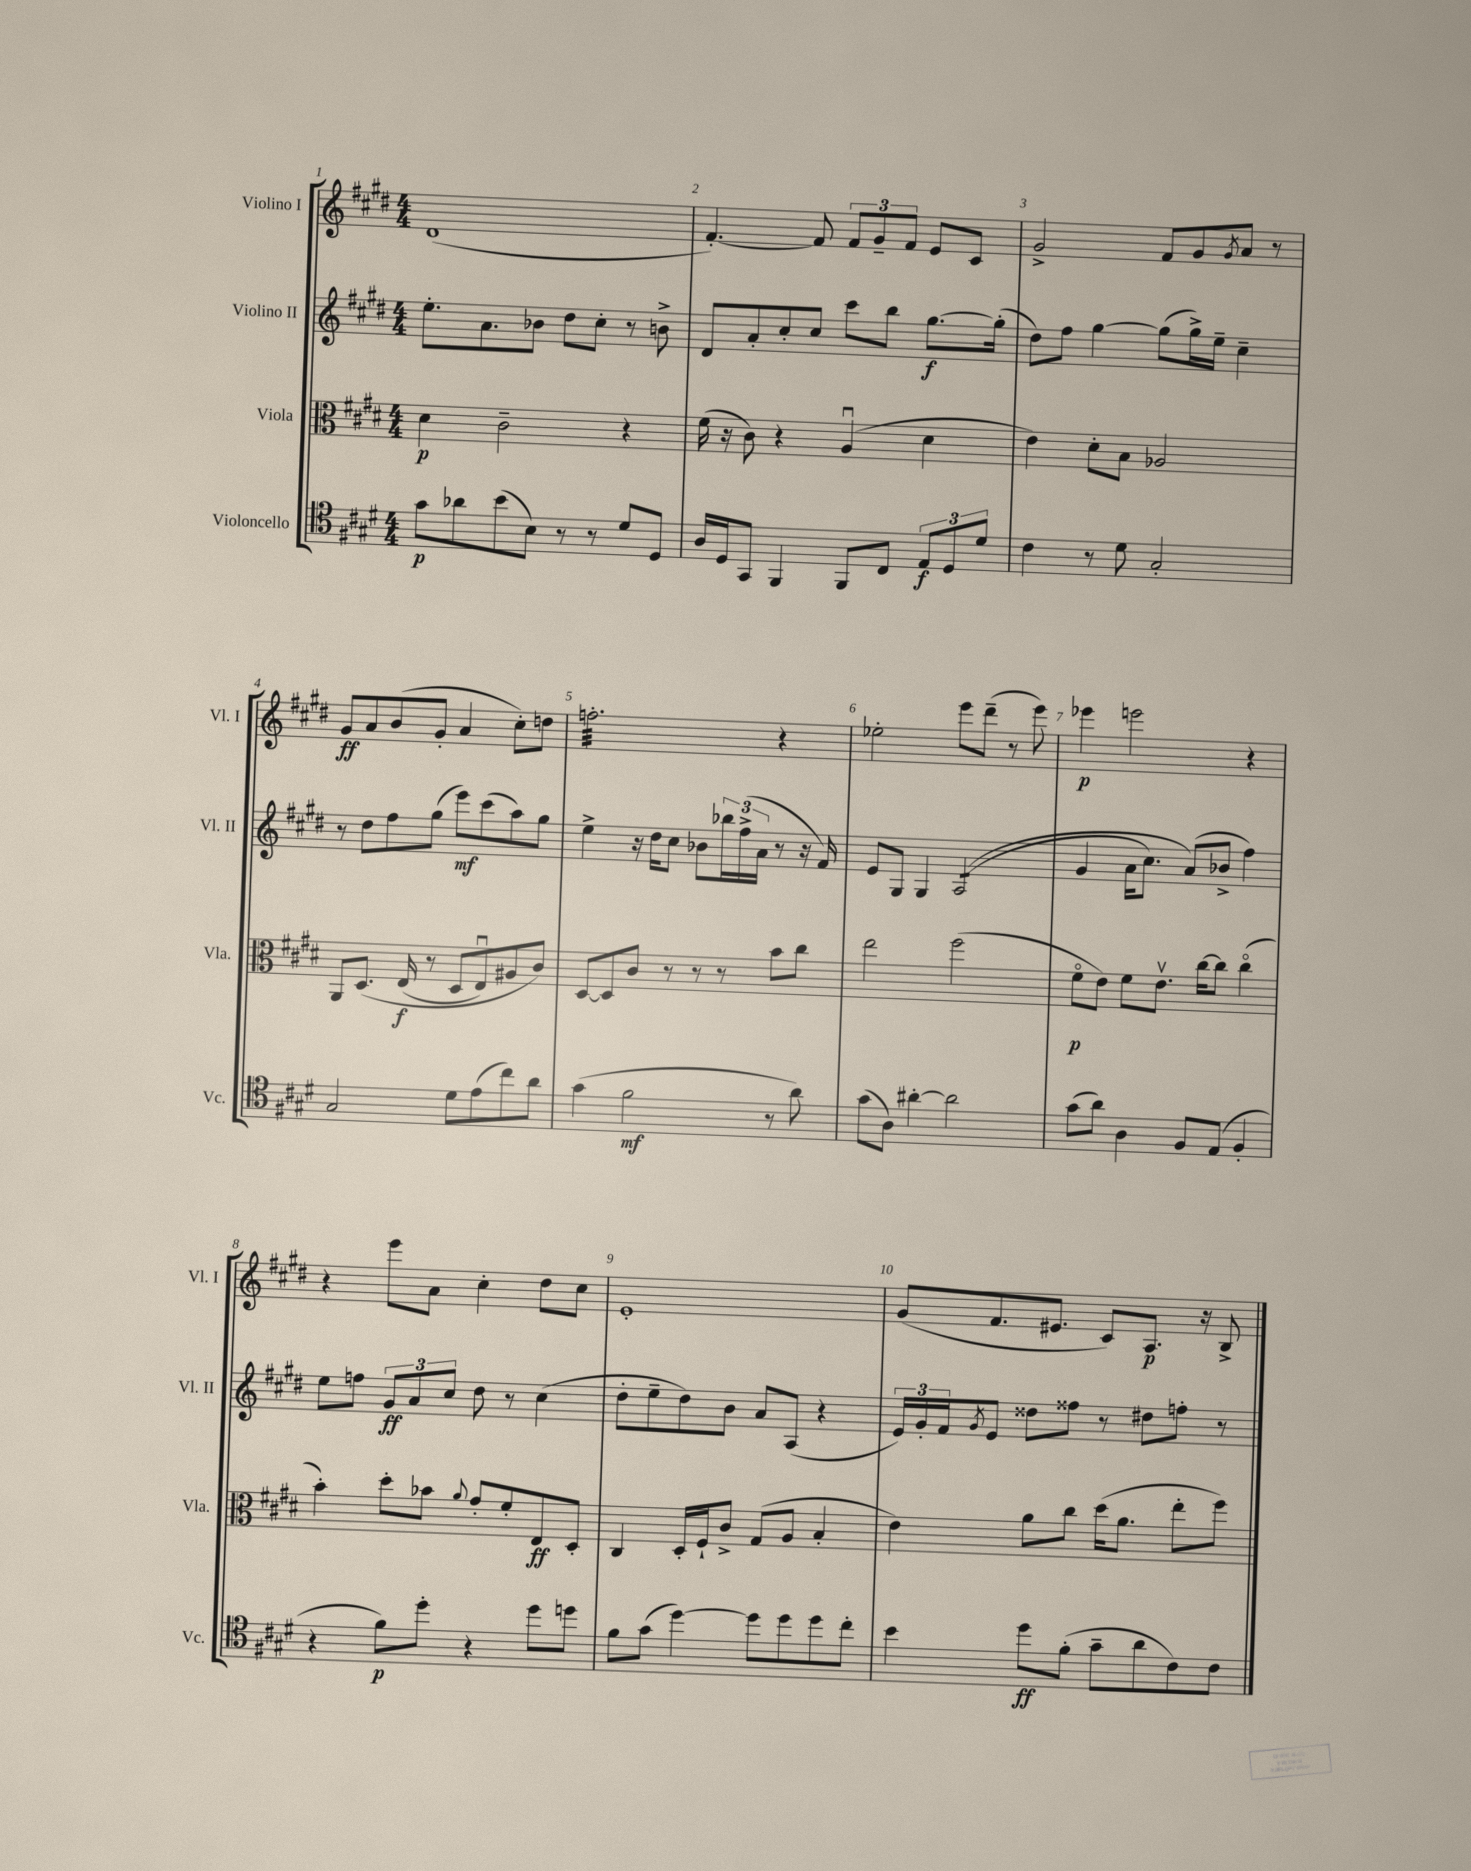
<<
\new StaffGroup <<
\new Staff = "s0" \with { instrumentName = "Violino I" shortInstrumentName = "Vl. I" } {
    \clef treble \key e \major \numericTimeSignature \time 4/4
    dis'1( |
    fis'4.~-.) fis'8 \tuplet 3/2 { fis'8 gis'8-- fis'8 } e'8 cis'8 |
    gis'2-> fis'8 gis'8 \acciaccatura { gis'8 } a'8 r8 |
    gis'8\ff a'8 b'8( gis'8-. a'4 cis''8-.) d''8 |
    f''2.:32-. r4 |
    ees''2-. e'''8 dis'''8--( r8 e'''8) |
    ees'''4\p e'''2 r4 |
    r4 e'''8 a'8 cis''4-. dis''8 cis''8 |
    e'1-. |
    gis'8( fis'8. eis'8. cis'8) a8.\p r16 b8-> \bar "|." |
}
\new Staff = "s1" \with { instrumentName = "Violino II" shortInstrumentName = "Vl. II" } {
    \clef treble \key e \major \numericTimeSignature \time 4/4
    e''8.-. a'8. bes'8 dis''8 cis''8-. r8 b'8-> |
    dis'8 a'8-. cis''8-. cis''8 cis'''8 b''8 gis''8.~\f gis''16-.( |
    dis''8) fis''8 gis''4~ gis''8( gis''16->) e''16-- cis''4-- |
    r8 dis''8 fis''8 gis''8( e'''8\mf) cis'''8( a''8) gis''8 |
    e''4-> r16 dis''16 cis''8 bes'8 \tuplet 3/2 { bes''16 fis''16->( a'16 } r8 r16 fis'16) |
    e'8 gis8 gis4 a2:8(\( |
    gis'4 a'16 cis''8.) a'8(\) bes'8-> fis''4) |
    e''8 f''8 \tuplet 3/2 { gis'8\ff a'8 cis''8 } dis''8 r8 cis''4( |
    dis''8-. e''8-- dis''8) b'8 a'8 a8( r4 |
    \tuplet 3/2 { e'16) gis'16-. fis'16 } \acciaccatura { gis'8 } e'8 disis''8 fisis''8 r8 dis''8 f''8-. r8 \bar "|." |
}
\new Staff = "s2" \with { instrumentName = "Viola" shortInstrumentName = "Vla." } {
    \clef alto \key e \major \numericTimeSignature \time 4/4
    dis'4\p cis'2-- r4 |
    fis'16( r16 cis'8) r4 a4\downbow( dis'4 |
    e'4) dis'8-. b8 aes2 |
    a,8 dis8.\( e16\f( r8 dis8 e8\downbow) ais8 cis'8\) |
    dis8~ dis8 cis'8 r8 r8 r8 b'8 cis''8 |
    e''2 fis''2( |
    fis'8\flageolet\p e'8) fis'8 e'8.\upbow cis''16~ cis''8 cis''4\flageolet( |
    b'4-.) dis''8-. bes'8 \appoggiatura { a'8 } gis'8-. fis'8-. e8\ff dis8-. |
    cis4 dis16-. fis16-! cis'8-> gis8( a8 b4-. |
    e'4) a'8 cis''8 dis''16( a'8. e''8-. fis''8) \bar "|." |
}
\new Staff = "s3" \with { instrumentName = "Violoncello" shortInstrumentName = "Vc." } {
    \clef tenor \key e \major \numericTimeSignature \time 4/4
    gis'8\p aes'8 b'8( b8) r8 r8 dis'8 dis8 |
    a16 dis16 gis,8 fis,4 fis,8 cis8 \tuplet 3/2 { e8\f dis8 dis'8 } |
    cis'4 r8 dis'8 gis2-. |
    gis2 dis'8 e'8( cis''8) a'8 |
    gis'4( fis'2\mf r8 a'8) |
    gis'8( a8) ais'4~-. ais'2 |
    gis'8( a'8) a4 fis8 e8( fis4-. |
    r4 fis'8\p) dis''8-. r4 dis''8 d''8 |
    fis'8 gis'8( dis''4~) dis''8 dis''8 dis''8 cis''8-. |
    b'4 dis''8\ff fis'8-.( gis'8-- a'8 cis'8) cis'8 \bar "|." |
}
>>
>>
\layout { \context { \Score \override BarNumber.break-visibility = ##(#f #t #t) barNumberVisibility = #all-bar-numbers-visible } }
